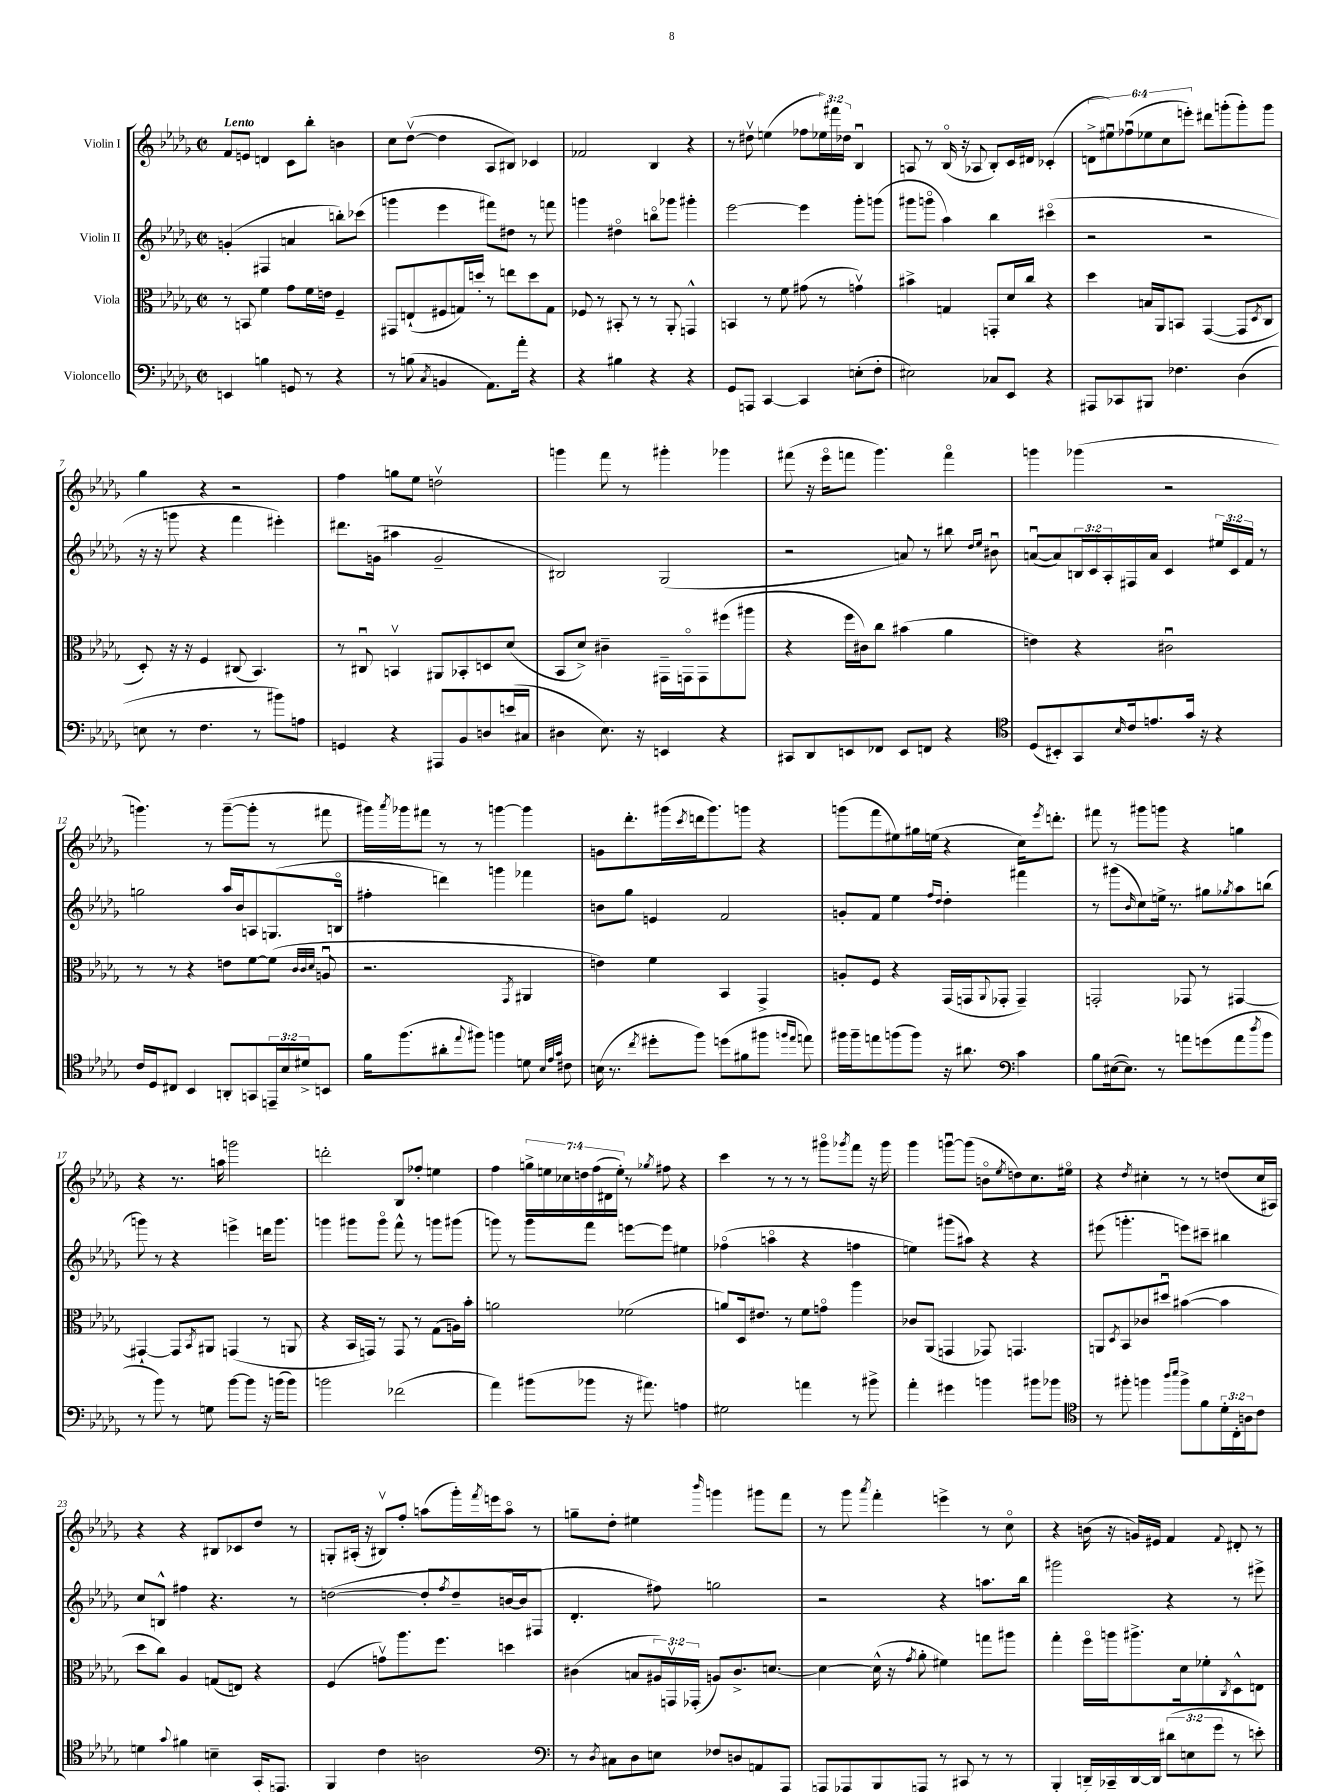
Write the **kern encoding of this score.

**kern	**kern	**kern	**kern
*staff4	*staff3	*staff2	*staff1
*clefF4	*clefC3	*clefG2	*clefG2
*k[b-e-a-d-g-]	*k[b-e-a-d-g-]	*k[b-e-a-d-g-]	*k[b-e-a-d-g-]
*M2/2	*M2/2	*M2/2	*M2/2
*met(c|)	*met(c|)	*met(c|)	*met(c|)
4EE/	8r	(4g'/	8f/L
.	8BB/	.	8e/J
4B\	4f\	4F#/	4d/
8GG/	8g-\L	4a/	8c\L
8r	16f\L	.	8bb-'\J
.	16e\JJ	.	.
4r	4F~/	8bb'\L)	4b\
.	.	(8ccc-\J	.
=	=	=	=
8r	8GG#/L	4ggg\	8cc\L
(8B\	(8E`/	.	([8dd-v\J
8qC/	.	.	.
4BB/	8F#/	4eee-\	4dd-\]
.	16G/L)	.	.
.	16dd'/JJ	.	.
8.AA-\L)	8r	8fff#\L)	8A-/L
.	8ee\L	8dd#\J	8B#/J)
16a-'\Jk	.	.	.
4r	8dd\	8r	4c-/
.	8G\J	8fff\	.
=	=	=	=
4r	8F-/	4ggg\	2f-/
.	8r	.	.
4B#\	8BB#'/	4dd#o\	.
.	8r	.	.
4r	8r	8bbo\L	4B-/
.	8AA-'/	8ggg-\J	.
4r	4GG^^/	4ggg#'\	4r
=	=	=	=
8GG-/L	4BB/	[2eee-\	8r
8AAA/J	.	.	8dd#v\
[4CC/	8r	.	(4ee\
.	8f\	.	.
4CC/]	(8g#\	4eee-\]	8ff-\L
.	8r	.	24ee-\L)
.	.	.	24fff#\
.	.	.	24dd-\JJ
(8E'\L	4gv\)	8ggg-'\L	4B-u/
8F'\J	.	(8ggg\J	.
=	=	=	=
2E#\)	4b#^\	8ggg#\L	8A/
.	.	8gggo\J	8r
.	4G/	4aa-\)	(16B-o/
.	.	.	16r
.	.	.	8A-/
8C-/L	8GG'/L	4bb-\	8B-'/L)
8EE-/J	16d-/L	.	16c/L
.	16cc/JJ	.	16d#/JJ
4r	4r	(4ccc#o\	(4c-'/
=	=	=	=
8AAA#/L	4dd-\	2r	12d^\L
.	.	.	12ee#u\)
8CC-/	.	.	.
.	.	.	(12ff-u\
8BBB#/J	16B/LL	.	12ee-\
.	16AA-/J	.	.
.	.	.	12cc\
4.F-\	8BB/J	.	.
.	.	.	12eee'\J)
.	([4GG-/	2r	8ddd#\L
.	.	.	(8ggg'\
(4D-\	8GG-/]L	.	8ggg'\)
.	8qD-/	.	.
.	8C/J	.	8ggg\J
=	=	=	=
8E\	8D-'/)	16r	4gg-\
.	.	16r	.
8r	16r	8ggg\	.
.	16r	.	.
4.F\	4F/	4r	4r
.	(8C#/	4fff\	2r
8r	4.BB-/)	.	.
8b#\L)	.	4eee#'\)	.
8A\J	.	.	.
=	=	=	=
4GG/	8r	8.ddd#\L	4ff\
.	8C#u/	.	.
.	.	(16g\Jk	.
4r	4BBv/	4aa#\	8gg\L
.	.	.	8ee-\J
8AAA#/L	8AA#/L	2g~/	2ddv\
8BB-/	8BB-'/	.	.
8D/	8D/	.	.
(16e/L	(8d-/J	.	.
16C#/JJ	.	.	.
=	=	=	=
4D#\	8BB-/L	2B#/)	4ggg\
.	8d-^/J)	.	.
8.E-\)	4c#~\	.	8fff\
.	.	.	8r
16r	.	.	.
4EE/	16GG#~\LL	(2G-/	4ggg#'\
.	16GGo\J	.	.
.	8GG\	.	.
4r	(8ff#\	.	4ggg-\
.	8aa#\J	.	.
=	=	=	=
8CC#/L	4r	2r	(8fff#\
8DD-/	.	.	16r
.	.	.	16eee-o\LK
8EE/	16ff\LL	.	8fff\J
.	16c#\J)	.	.
8FF-/J	8cc\J	.	4.ggg-\)
8EE/L	(4b#\	8a/)	.
8FF/J	.	8r	.
4r	4a-\	8bb#\	4fffo\
.	.	16qqdd-/LL	.
.	.	16qqee-/JJ	.
.	.	8b#u\	.
=	=	=	=
*clefC4	*	*	*
(8D-/L	4e\)	([8au/L	4ggg\
8BB#'/)	.	8a/])	.
8GG-/	4r	24B/L	(4ggg-\
.	.	24c/	.
.	.	24A-'/	.
16qqB-/	.	.	.
16c/k	.	16F#/	.
8.e/	.	16a/JJ	.
.	2c#u\	4c/	2r
16g-/Jk	.	.	.
16r	.	.	.
4r	.	24ee#/LL	.
.	.	24c/	.
.	.	24f/JJ	.
.	.	8r	.
=	=	=	=
16c/LL	8r	2gg\	4.ggg\)
16D-/J	.	.	.
8C#/J	8r	.	.
4BB-/	4r	.	.
.	.	.	8r
8AA'/L	8e\L	16aa-/LL	([8ggg~\L
.	.	16b-/J	.
8GG/	[8f\	8A/	8ggg'\]J
24EE~/L	(8f\]J	(8.G/	8r
24B-/	.	.	.
24d#^/J	.	.	.
.	32qqc/LLL	.	.
.	32qqc/	.	.
.	32qqd-/JJJ	.	.
8BB/J	8Au/	.	8fff#\
.	.	16Bo/Jk	.
=	=	=	=
16f\LK	2.r	4ff#'\	16ggg#\LL)
.	.	.	8qaaa-/
(8.ff\	.	.	16ggg-\J
.	.	.	8fff#\J
8a#'\	.	4ddd\)	8r
8qqee-/	.	.	.
8ff#\J)	.	.	8r
4ff\	.	4ggg\	[4ggg\
.	8qGG-/	.	.
8d\	4AA#/	4fff-\	4ggg\]
32qqB-/LLL	.	.	.
32qqe-/	.	.	.
32qqg-/JJJ	.	.	.
8c#\	.	.	.
=	=	=	=
(16B\	4e\)	8b\L	8g\L
8.r	.	.	.
.	.	8gg-\J	8.ddd-'\
8qcc/	.	.	.
8dd#'\L	4f\	4e/	.
.	.	.	(16ggg#\L
.	.	.	8qccc/
8ff\J)	.	.	16ddd\J
.	.	.	8.ggg#\)
(8dd\L	4BB-/	2f/	.
8f#\	.	.	8ggg\J
8ff#\J	4GG-^/	.	4r
16qqff/LL	.	.	.
16qqee-/JJ	.	.	.
8ee\)	.	.	.
=	=	=	=
16ff#\LL	8A'/L	8g'/L	(8ggg\L
16ff#~\J	.	.	.
8ee\	8F/J	8f/J	8fff\
(8ff\	4r	4ee-\	8ee#\)
8ff\J)	.	.	16gg#\L
.	.	.	(16ee\JJ
.	.	16qqff/LL	.
.	.	16qqdd-/JJ	.
16r	(16GG-/LL	4dd-'\	4r
8.a#\	16GG/J	.	.
.	8qqAA-/	.	.
.	8GG-'/J	.	.
*clefF4	*	*	*
4c\	4GG-~/)	4fff#\	16cc\LK)
.	.	.	8qeee-/
.	.	.	8.ddd'\J
=	=	=	=
8B-\L	2GG'/	8r	8fff#\
([16E#\k	.	(8ggg#\L	8r
8.E#\]J)	.	.	.
.	.	16qqb-/	.
.	.	8cc\)	8ggg#\L
8r	.	16ee^\Jk	8ggg\J
.	.	8.r	.
8a\L	8GG-/	.	4r
(8g\	8r	8gg#\L	.
.	.	8qgg-/	.
8a\	[4GG#/	8aa-\	4gg\
8qdd-/	.	.	.
8b-\J	.	(8bb\J	.
=	=	=	=
8r	4GG#`/_	8ggg\)	4r
8b-\)	.	8r	.
8r	8GG#/]L	4r	8.r
.	8qBB-/	.	.
8G\	8AA#/J	.	.
.	.	.	16aa\
[8b-\L	(4GG/	4eee^\	2ggg\
8b-\]J	.	.	.
16r	8r	16ddd\LK	.
(16b\LK	.	8.ggg\J	.
8b\J)	8AA/	.	.
=	=	=	=
2b\	4r	4ggg\	2ddd'\
.	16BB-/LL	8ggg#\L	.
.	16GG/JJ)	.	.
.	8r	8ggg#o\J	.
(2f-\	8GG/	8fff^^\	8B-/L
.	8r	8r	8ff-'/J
.	(8G-\L	8ggg\L	4ee\
.	16A\L)	(8ggg#\J	.
.	16b-'\JJ	.	.
=	=	=	=
4a-\)	2a\	8ggg\)	4ff\
.	.	8r	.
(8b#\L	.	8ggg\L	28gg^\LL
.	.	.	28ee\
.	.	.	28cc-\
.	.	.	28dd\
8b-\J	.	8fff\J	.
.	.	.	(28ff\
.	.	.	28d#\
.	.	.	28ee'\JJ)
16r	(2f-\	[8eee\L	8r
8.a#\)	.	.	.
.	.	.	8qgg-/
.	.	8eee\]J	8ff#\
4A\	.	4ee#\	4r
=	=	=	=
2G#\	8a/L)	(4ff-o\	4ccc\
.	16D-/k	.	.
.	8.e#/J	.	.
.	.	4aao\	8r
.	8r	.	8r
4a\	8f\L	4r	8r
.	8go\J	.	8ggg#o\L
.	.	.	8qggg-/
8r	4aa-\	4ff\	8fff\J
8b#^\	.	.	16r
.	.	.	16ggg-\
=	=	=	=
4a-'\	8c-/L	4ee\)	4ggg-\
.	(8AA-/J	.	.
4g#\	4GG/	(8ggg#\L	[8gggu\L
.	.	8aa#\J)	(8ggg\]J
4b\	8GG-/)	4r	8bo\L
.	.	.	8qee-/
.	4.GG/	.	8dd\)
8b#\L	.	4r	8.cc\
8b-\J	.	.	.
.	.	.	16ee#o\Jk
=	=	=	=
*clefC4	*	*	*
8r	8AA/L	(8eee#\	4r
.	8qD-/	.	.
8ff#'\	8BB-/	4.ggg'\	.
.	.	.	8qdd-/
4ff\	8c-/	.	4cc#'\
.	8dd#u/J	.	.
16qqaa-/LL	.	.	.
16qqbb-/JJ	.	.	.
8ff^\L	([4b#\	8eee\L)	8r
8f\	.	8ccc#~\J	8r
24d-'\L	4b#\]	4bb#\	(8dd/L
24C'\	.	.	.
24A\J	.	.	.
8c\J	.	.	16cc#/L
.	.	.	16A#/JJ)
=	=	=	=
4d\	8dd-\L	8cc/L	4r
.	8cc\J)	8B^^/J	.
8qqg-/	.	.	.
4f#\	4A-/	4ff#\	4r
4B~\	(8G/L	4.r	8B#/L
.	8E/J)	.	8c-/
(16GG-/LK	4r	.	8dd-/J
8.EE/J)	.	.	.
.	.	8r	8r
=	=	=	=
4FF/	(4F/	([2dd\	8G'/L
.	.	.	(16A#'/Jk
.	.	.	16r
4c\	8gv\L)	.	8B#v/L)
.	8.aa-\	.	8ff'/J
2A\	.	8dd'/]L	(8aa\L
.	8.ff\J	.	.
.	.	8qff/	.
.	.	8dd~/	16ggg-'\L)
.	.	.	8qfff/
.	.	.	16eee\J
.	4dd\	[16b/L)	8aao\J
.	.	(16b/]J	.
.	.	8F#/J	8r
=	=	=	=
*clefF4	*	*	*
8r	(4c#\	4.d-'/	8gg~\L
8qD-/	.	.	.
8C#\L	.	.	8dd-'\J
8D-\	8B/L	.	4ee#\
8E\J	24A#/L)	8ff#\)	.
.	24GGv/	.	.
.	(24GG-'/JJ	.	.
.	.	.	16qqbbb-/
8F-/L	8A/L)	2gg\	4ggg\
8D/	8.c#^/	.	.
8AA/	.	.	8ggg#\L
.	[8.d/J	.	.
8AAA-^/J	.	.	8fff\J
=	=	=	=
(8AAA/L	4d\_	2r	8r
8AAA-/	.	.	8ggg-\
.	.	.	8qaaa-/
8BBB-/)	(16d^^\]	.	4fff'\
.	16r	.	.
.	8qg-/	.	.
8AAA/J	8a-'\	.	.
8r	4f#\)	4r	4eee^\
8CC#/	.	.	.
8r	8gg\L	8.aa\L	8r
8r	8aa#\J	.	8cco\
.	.	16bb-\Jk	.
=	=	=	=
(4BBB-'/	4gg-'\	2ggg#\	4r
16DD~/LL)	16ffo\LL	.	(16b\
16CC-~/	16aa\J	.	16r
[16DD/	8.aa#^\	.	16g/LL)
16DD/]JJ	.	.	16e#/JJ
(12d#\L	.	4r	4f/
.	16d-\k	.	.
12E\	.	.	.
.	8f-'\	.	.
12g-\J	.	.	.
.	8qC/	.	8qqf/
8r	8D-^^\	8r	8d#'/
8e'\)	8E\J	8eee#^\	8r
==	==	==	==
*-	*-	*-	*-
